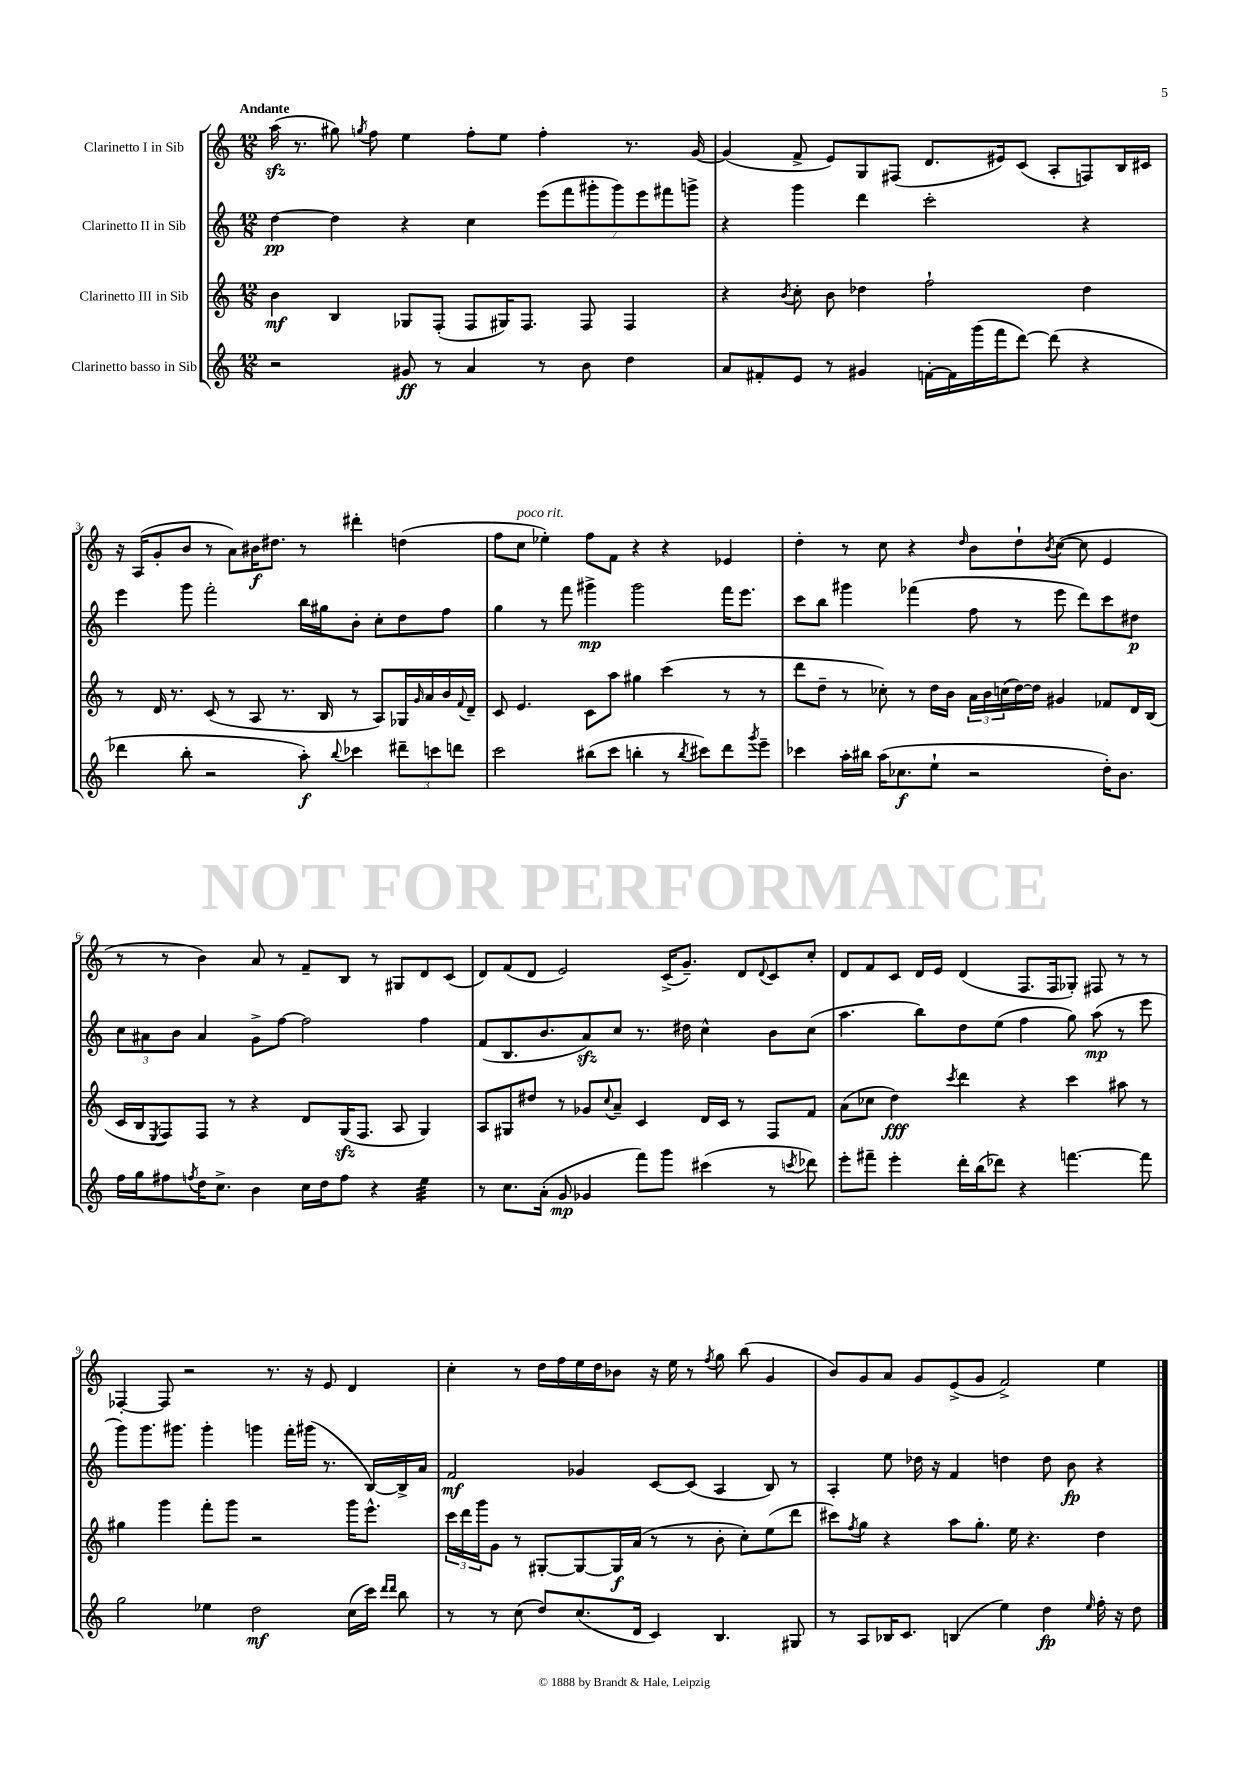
<<
\new StaffGroup <<
\new Staff = "s0" \with { instrumentName = "Clarinetto I in Sib" } {
    \clef treble \key c \major \numericTimeSignature \time 12/8 \tempo "Andante"
    a''16\sfz( r8. gis''8) \acciaccatura { g''8 } f''8 e''4 f''8-. e''8 f''4-. r8. g'16~ |
    g'4( f'8-> e'8) g8 fis8( d'8. eis'16) c'8( a8-. f8) b16 cis'16 |
    r16 a16( g'8-. b'8 r8 a'8) bis'16\f dis''8. r8 dis'''4-. d''4( |
    f''8 c''8^\markup { \italic "poco rit." } ees''4-.) f''8 f'8 r4 r4 ees'4 |
    d''4-. r8 c''8 r4 \grace { d''16 } b'8 d''8-! \acciaccatura { b'8 } c''8~( c''8 e'4 |
    r8 r8 b'4) a'8 r8 f'8-- b8 r8 gis8 d'8 c'8( |
    d'8) f'8( d'8 e'2) c'16->( g'8.--) d'8 \appoggiatura { d'8 } c'8 c''8-. |
    d'8 f'8 c'8 d'16 e'16 d'4( f8. f16 ges8-.) fis8 r8 r8 |
    fes4~-. fes8 r2 r8. r16 e'8 d'4 |
    c''4-. r8 d''16 f''16 e''16 d''16 bes'8 r16 e''16 r8 \acciaccatura { f''8 } g''8 b''8( g'4 |
    b'8) g'8 a'8 g'8 e'8->( g'8 f'2->) e''4 \bar "|." |
}
\new Staff = "s1" \with { instrumentName = "Clarinetto II in Sib" } {
    \clef treble \key c \major \numericTimeSignature \time 12/8
    d''4~\pp d''4 r4 c''4 \tuplet 7/4 { e'''8( f'''8 gis'''8-. gis'''8) e'''8 fis'''8 g'''8-> } |
    r4 g'''4 d'''4 c'''2-. r4 |
    e'''4 g'''8 f'''2-. b''16 gis''16 b'8-. c''8-. d''8 f''8 |
    g''4 r8 f'''8 gis'''4->\mp gis'''2 f'''16 e'''8. |
    c'''8 b''8 gis'''4 fes'''4( f''8 r8 e'''8 d'''8) c'''8 dis''8\p |
    \tuplet 3/2 { c''8 ais'8 b'8 } ais'4 g'8-> f''8~ f''2 f''4 |
    f'8( b8. b'8. a'8\sfz) c''8 r8. dis''16 c''4-^ b'8 c''8( |
    a''4. b''8) d''8 e''8( f''4 g''8) a''8\mp( r8 e'''8 |
    g'''8) g'''8. gis'''8. gis'''4-. g'''4 f'''16-. gis'''16( r8. b16~) b16-> a'16 |
    f'2\mf ges'4 c'8~ c'8( a4 b8) r8 |
    a4-. e''8 des''16 r16 f'4 d''4 d''8 b'8\fp r4 \bar "|." |
}
\new Staff = "s2" \with { instrumentName = "Clarinetto III in Sib" } {
    \clef treble \key c \major \numericTimeSignature \time 12/8
    b'4\mf b4 ges8 f8-.( f8 gis16) f8. f8 f4 |
    r4 \acciaccatura { b'8 } c''8-. b'8 des''4 f''2-! des''4 |
    r8 d'16 r8. c'8( r8 a8 r8. b16 r8 a8) ges16 \grace { g'16 } a'16 b'16 \appoggiatura { f'8 } d'16-- |
    c'8 e'4. c'8 a''8 gis''4 c'''4( r8 r8 |
    d'''8 d''8-- r8 ces''8-.) r8 d''16 b'16 \tuplet 3/2 { a'16 b'16 c''16( } d''16~) d''16 gis'4 fes'8 d'16 b16( |
    c'16 b16 \acciaccatura { e8 } f8) f8 r8 r4 d'8 g16\sfz( f8. a8 g4) |
    a8 gis8 dis''8 r8 ges'8 \appoggiatura { c''8 } a'8-- c'4 d'16 c'16 r8 f8 f'8 |
    a'8( ces''8 d''4\fff) \acciaccatura { c'''8 } d'''4 r4 c'''4 ais''8 r8 |
    gis''4 g'''4 f'''8-. g'''8 r2 g'''16 e'''8.-^ |
    \tuplet 3/2 { c'''16 d'''16 g'''16 } g'8 r8 gis8~-. gis8~ gis16\f a'16( r8 r8 b'8-. c''8-.) e''8( d'''8 |
    cis'''8) \acciaccatura { f''8 } g''8 r4 a''8 g''8.-. e''16 r4. d''4 \bar "|." |
}
\new Staff = "s3" \with { instrumentName = "Clarinetto basso in Sib" } {
    \clef treble \key c \major \numericTimeSignature \time 12/8
    r2 gis'8\ff r8 a'4 r8 b'8 d''4 |
    a'8 fis'8-. e'8 r8 gis'4 f'16~-. f'16 g'''16( f'''16 d'''8~) d'''8( r4 |
    des'''4 b''8-. r2 a''8-.\f) \appoggiatura { b''8 } ces'''4 \tuplet 3/2 { dis'''8-- c'''8 d'''8 } |
    c'''2 bis''8( c'''8 b''4-. r8 \acciaccatura { b''8 } cis'''8) d'''8 \acciaccatura { g'''8 } e'''8-- |
    ces'''4 a''16-. bis''16 a''16( ces''8.\f e''8-! r2 d''16-.) b'8. |
    f''16 g''16 fis''8 \acciaccatura { f''8 } d''16 c''8.-> b'4 c''16 d''16 f''8 r4 e''4:32 |
    r8 c''8. a'16-.( g'8\mp ges'4 f'''8) g'''8 cis'''4( r8 \acciaccatura { c'''8 } des'''8) |
    e'''8-. fis'''8-- e'''4-. d'''16-. b''16( des'''8) r4 f'''4.~ f'''8 |
    g''2 ees''4 d''2\mf c''16( c'''16) \grace { d'''16 d'''16 } b''8 |
    r8 r8 c''8( d''8) c''8.( d'16 c'4) b4. gis8 |
    r8 a8 bes16 c'8. b4( e''4) d''4\fp \grace { e''16 } f''16-. r16 d''8 \bar "|." |
}
>>
>>
